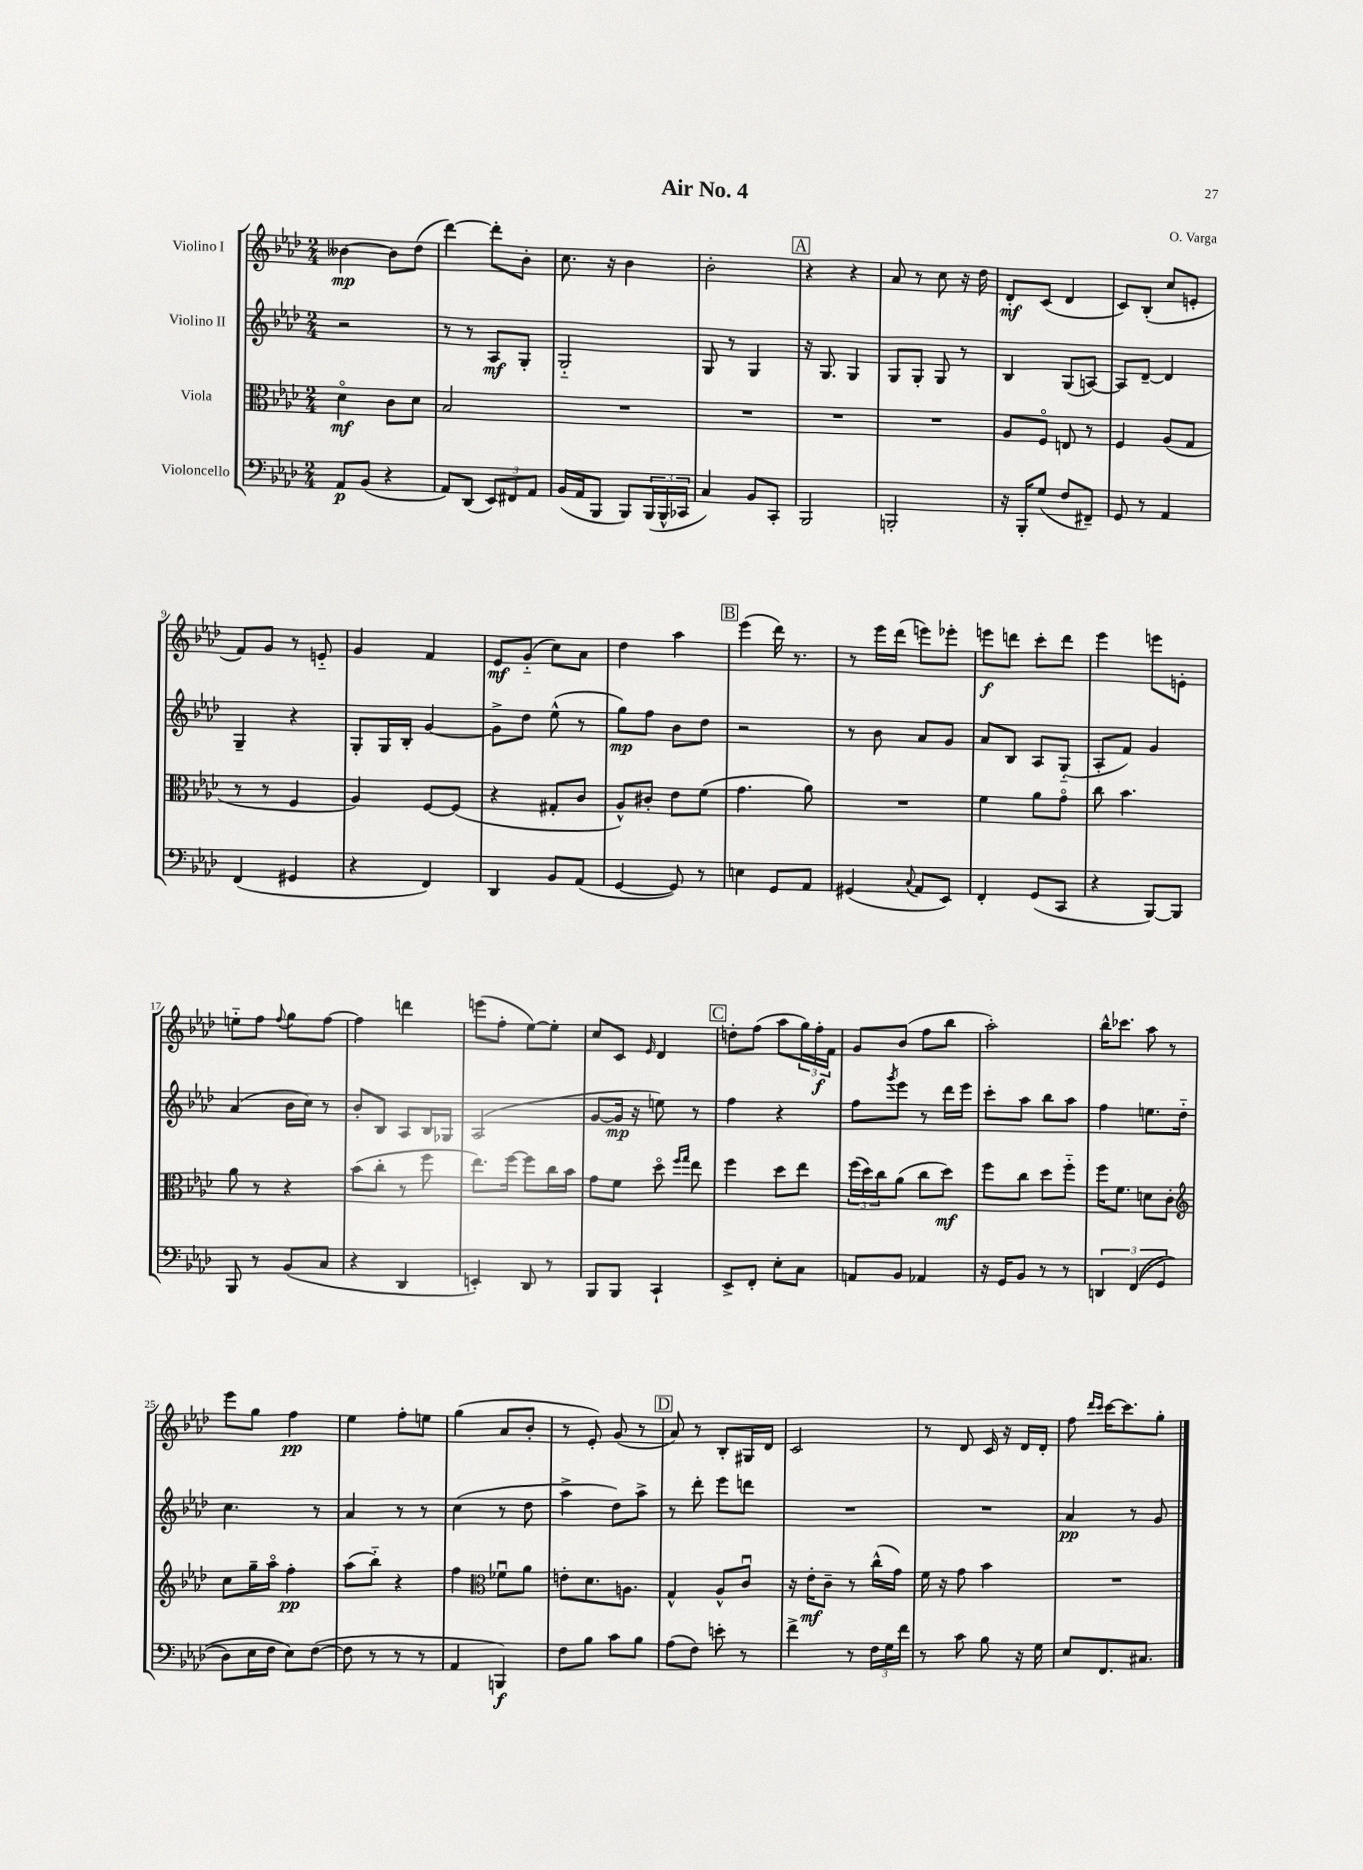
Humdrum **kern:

**kern	**dynam	**kern	**dynam	**kern	**dynam	**kern	**dynam
*part4	*part4	*part3	*part3	*part2	*part2	*part1	*part1
*staff4	*staff4	*staff3	*staff3	*staff2	*staff2	*staff1	*staff1
*I"Violoncello	*	*I"Viola	*	*I"Violino II	*	*I"Violino I	*
*clefF4	*	*clefC3	*	*clefG2	*	*clefG2	*
*k[b-e-a-d-]	*	*k[b-e-a-d-]	*	*k[b-e-a-d-]	*	*k[b-e-a-d-]	*
*M2/4	*	*M2/4	*	*M2/4	*	*M2/4	*
=1	=1	=1	=1	=1	=1	=1	=1
8AA-/L	p	4d-\	mf	2r	.	[4b--X\	mp
(8BB-/J	.	.	.	.	.	.	.
4r	.	8c\L	.	.	.	8b--\L]	.
.	.	8d-\J	.	.	.	(8dd-\J	.
=2	=2	=2	=2	=2	=2	=2	=2
8AA-/L)	.	2B-/	.	8r	.	[4ddd-\)	.
(8DD-/J	.	.	.	8r	.	.	.
12EE-/L)	.	.	.	8A-/L	mf	8ddd-'\L]	.
12FF#X/	.	.	.	.	.	.	.
.	.	.	.	8G'/J	.	8b-'\J	.
12AA-/J	.	.	.	.	.	.	.
=3	=3	=3	=3	=3	=3	=3	=3
(16BB-/LL	.	2r	.	2G/	.	8.cc\	.
16AA-/J	.	.	.	.	.	.	.
8BBB-/J	.	.	.	.	.	.	.
.	.	.	.	.	.	16r	.
8BBB-/L)	.	.	.	.	.	4b-\	.
(24BBB-/L	.	.	.	.	.	.	.
24BBB-^^/	.	.	.	.	.	.	.
24CC-X/JJ	.	.	.	.	.	.	.
=4	=4	=4	=4	=4	=4	=4	=4
4C/)	.	2r	.	8G/	.	2b-'\	.
.	.	.	.	8r	.	.	.
8BB-/L	.	.	.	4G/	.	.	.
8CC'/J	.	.	.	.	.	.	.
!!LO:REH:place=s1:t=A
=5	=5	=5	=5	=5	=5	=5	=5
2BBB-/	.	2r	.	16r	.	4r	.
.	.	.	.	8.G/	.	.	.
.	.	.	.	4G/	.	4r	.
=6	=6	=6	=6	=6	=6	=6	=6
2BBBn'/	.	2r	.	8G/L	.	8a-/	.
.	.	.	.	8G'/J	.	8r	.
.	.	.	.	8G/	.	8cc\	.
.	.	.	.	8r	.	16r	.
.	.	.	.	.	.	16dd-\	.
=7	=7	=7	=7	=7	=7	=7	=7
16r	.	8A-/L	.	4B-/	.	8d-'/L	mf
16BBB-'/KL	.	.	.	.	.	.	.
(8G/J	.	8F/J	.	.	.	(8c/J	.
8F/L	.	8En/	.	(8G/L	.	4d-/	.
8FF#X~/J)	.	8r	.	[8An/J)	.	.	.
=8	=8	=8	=8	=8	=8	=8	=8
8GG/	.	4F/	.	8A/L]	.	8c/L)	.
8r	.	.	.	[8d-~/J	.	(8B-'/J	.
4AA-/	.	(8A-/L	.	4d-/]	.	8cc/L	.
.	.	8G/J	.	.	.	8en'/J	.
!!LO:LB:g=z
=9	=9	=9	=9	=9	=9	=9	=9
(4FF/	.	8r	.	4G~/	.	8f/L)	.
.	.	8r	.	.	.	8g/J	.
4GG#X/	.	4F/	.	4r	.	8r	.
.	.	.	.	.	.	8en/	.
=10	=10	=10	=10	=10	=10	=10	=10
4r	.	4A-/)	.	8G'/L	.	4g/	.
.	.	.	.	16G/L	.	.	.
.	.	.	.	16B-'/JJ	.	.	.
4FF/)	.	[8F/L	.	[4g/	.	4f/	.
.	.	(8F/J]	.	.	.	.	.
=11	=11	=11	=11	=11	=11	=11	=11
4DD-/	.	4r	.	8g^\L]	.	8e-/L	mf
.	.	.	.	8dd-\J	.	(8g/J	.
8BB-/L	.	8G#X'/L	.	(8ee-^^\	.	8cc\L)	.
(8AA-/J	.	8c/J	.	8r	.	8a-\J	.
=12	=12	=12	=12	=12	=12	=12	=12
[4GG/	.	8A-^^/L)	.	8gg\L)	mp	4dd-\	.
.	.	8c#X'/J	.	8ff\J	.	.	.
8GG/])	.	8e-\L	.	8b-\L	.	4aa-\	.
8r	.	(8f\J	.	8dd-\J	.	.	.
!!LO:REH:place=s1:t=B
=13	=13	=13	=13	=13	=13	=13	=13
4En\	.	4.g\	.	2r	.	(4eee-\	.
8GG/L	.	.	.	.	.	16ddd-\)	.
.	.	.	.	.	.	8.r	.
8AA-/J	.	8a-\)	.	.	.	.	.
=14	=14	=14	=14	=14	=14	=14	=14
(4GG#X/	.	2r	.	8r	.	8r	.
.	.	.	.	8b-\	.	16eee-\LL	.
.	.	.	.	.	.	(16ddd-\JJ	.
8qqC/	.	.	.	.	.	.	.
8AA-/L	.	.	.	8a-/L	.	8eeen\L)	.
8EE-/J)	.	.	.	8g/J	.	8eee-X'\J	.
=15	=15	=15	=15	=15	=15	=15	=15
4FF'/	.	4f\	.	8a-/L	.	8eeen\L	f
.	.	.	.	8B-/J	.	8dddn\J	.
(8GG/L	.	8a-\L	.	8A-/L	.	8ccc'\L	.
8CC/J	.	8g\J	.	(8G/J	.	8ddd\J	.
=16	=16	=16	=16	=16	=16	=16	=16
4r	.	8cc\	.	8A-'/L	.	4eee-\	.
.	.	4.b-\	.	8f/J)	.	.	.
[8BBB-/L)	.	.	.	4g/	.	8eeen\L	.
8BBB-/J]	.	.	.	.	.	8en'\J	.
!!LO:LB:g=z
=17	=17	=17	=17	=17	=17	=17	=17
8BBB-/	.	8a-\	.	(4a-/	.	8een\L	.
8r	.	8r	.	.	.	8ff\J	.
.	.	.	.	.	.	8qqff/	.
(8BB-/L	.	4r	.	16b-\LL	.	8gg\L	.
.	.	.	.	16cc\JJ)	.	.	.
8C/J	.	.	.	8r	.	[8ff\J	.
=18	=18	=18	=18	=18	=18	=18	=18
4r	.	(8b-\L	.	8b-'/L	.	4ff\]	.
.	.	8cc'\J	.	8B-/J	.	.	.
4DD-/	.	8r	.	8A-/L	.	4dddn\	.
.	.	8ff\	.	16B-/L	.	.	.
.	.	.	.	16G-X/JJ	.	.	.
=19	=19	=19	=19	=19	=19	=19	=19
4EEn'/)	.	8.ee-\L)	.	(2A-/	.	(8eeen\L	.
.	.	.	.	.	.	8ff'\J	.
.	.	[16ff\Jk	.	.	.	.	.
8DD-/	.	8ff\L]	.	.	.	[8ee-\L)	.
8r	.	16cc\L	.	.	.	8ee-'\J]	.
.	.	16b-\JJ	.	.	.	.	.
=20	=20	=20	=20	=20	=20	=20	=20
8BBB-/L	.	8g\L	.	[8g/L	.	8cc/L	.
8BBB-/J	.	8f\J	.	16g/Jk]	mp	8c/J	.
.	.	.	.	16r	.	.	.
.	.	.	.	.	.	16qqe-/	.
4CC`/	.	8dd-\	.	8een\)	.	4d-/	.
.	.	16qqff/LL	.	.	.	.	.
.	.	16qqgg/JJ	.	.	.	.	.
.	.	8ee-\	.	8r	.	.	.
!!LO:REH:place=s1:t=C
=21	=21	=21	=21	=21	=21	=21	=21
8EE-^/L	.	4ff\	.	4ff\	.	8ddn'\L	.
8FF'/J	.	.	.	.	.	(8ff\J	.
8E-'\L	.	8dd-\L	.	4r	.	8aa-\L	.
8C\J	.	8ee-\J	.	.	.	24gg\L)	.
.	.	.	.	.	.	24ff'\	f
.	.	.	.	.	.	24f\JJ	.
=22	=22	=22	=22	=22	=22	=22	=22
8AAn/L	.	(24ff\LL	.	8ff\L	.	8g/L	.
.	.	24dd-\)	.	.	.	.	.
.	.	24cc\J	.	.	.	.	.
.	.	.	.	8qggg/	.	.	.
8BB-/J	.	(8a-\J	.	8eee-\J	.	(8b-/J	.
4AA-X/	.	8cc\L	.	8r	.	8ff\L	.
.	.	8dd-\J)	mf	16ddd-\LL	.	8bb-\J	.
.	.	.	.	16eee-\JJ	.	.	.
=23	=23	=23	=23	=23	=23	=23	=23
16r	.	8ff\L	.	8ccc'\L	.	2aa-'\)	.
16GG/KL	.	.	.	.	.	.	.
8BB-/J	.	8cc\J	.	8aa-\J	.	.	.
8r	.	8dd-\L	.	8bb-\L	.	.	.
8r	.	8ff\J	.	8aa-\J	.	.	.
=24	=24	=24	=24	=24	=24	=24	=24
6DDn/	.	16ff\KL	.	4ff\	.	16bb-^^\KL	.
.	.	8.f\J	.	.	.	8.ccc-X\J	.
((6FF/	.	.	.	.	.	.	.
.	.	8dn\L	.	8.een\L	.	8aa-\	.
6GG/	.	.	.	.	.	.	.
.	.	8c'\J	.	.	.	8r	.
.	.	.	.	16dd-\Jk	.	.	.
!!LO:LB:g=z
=25	=25	=25	=25	=25	=25	=25	=25
*	*	*clefG2	*	*	*	*	*
8D-\L)	.	8cc\L	.	4.cc\	.	8eee-\L	.
16E-\L	.	16gg~\L	.	.	.	8gg\J	.
16F\JJ	.	16aa-\JJ	.	.	.	.	.
8E-\L)	.	4ff'\	pp	.	.	4ff\	pp
([8F\J	.	.	.	8r	.	.	.
=26	=26	=26	=26	=26	=26	=26	=26
8F\]	.	(8aa-\L	.	4a-/	.	4ee-\	.
8r	.	8bb-\J)	.	.	.	.	.
8r	.	4r	.	8r	.	8ff'\L	.
8r	.	.	.	8r	.	8een\J	.
=27	=27	=27	=27	=27	=27	=27	=27
4AA-/	.	4ff\	.	(4cc\	.	(4gg\	.
*	*	*clefC3	*	*	*	*	*
4BBBn/)	f	8f-Xu\L	.	8r	.	8a-/L	.
.	.	8a-\J	.	8dd-\	.	8b-'/J	.
=28	=28	=28	=28	=28	=28	=28	=28
8F\L	.	8en'\L	.	4aa-^\	.	8r	.
8B-\J	.	8.d-\	.	.	.	8e-'/)	.
8c\L	.	.	.	8dd-\L)	.	(8g/	.
.	.	8.An\J	.	.	.	.	.
8B-\J	.	.	.	8aa-^\J	.	8r	.
!!LO:REH:place=s1:t=D
=29	=29	=29	=29	=29	=29	=29	=29
(8A-\L	.	4G^^/	.	8r	.	8a-/)	.
8F\J)	.	.	.	8ddd-'\	.	8r	.
8en'\	.	8A-^^/L	.	8eee-\L	.	8B-'/L	.
8r	.	8cu/J	.	8dddn\J	.	16G#X/L	.
.	.	.	.	.	.	16d-/JJ	.
=30	=30	=30	=30	=30	=30	=30	=30
4f^\	.	16r	.	2r	.	2c/	.
.	.	16e-'\KL	mf	.	.	.	.
.	.	8c~\J	.	.	.	.	.
8r	.	8r	.	.	.	.	.
24F\LL	.	(16cc^^\LL	.	.	.	.	.
24G\	.	.	.	.	.	.	.
.	.	16g\JJ)	.	.	.	.	.
24f\JJ	.	.	.	.	.	.	.
=31	=31	=31	=31	=31	=31	=31	=31
8r	.	16f\	.	2r	.	8r	.
.	.	16r	.	.	.	.	.
8c\	.	8g\	.	.	.	8d-/	.
8B-\	.	4b-\	.	.	.	16c/	.
.	.	.	.	.	.	16r	.
16r	.	.	.	.	.	16d-/LL	.
16G\	.	.	.	.	.	16d-'/JJ	.
=32	=32	=32	=32	=32	=32	=32	=32
8E-/L	.	2r	.	4a-/	pp	8ff\	.
.	.	.	.	.	.	16qqddd-/LL	.
.	.	.	.	.	.	16qqccc/JJ	.
8.FF/	.	.	.	.	.	[16ccc\KL	.
.	.	.	.	.	.	8.ccc\]	.
.	.	.	.	8r	.	.	.
8.C#X/J	.	.	.	.	.	.	.
.	.	.	.	8g/	.	8gg'\J	.
==	==	==	==	==	==	==	==
*-	*-	*-	*-	*-	*-	*-	*-
